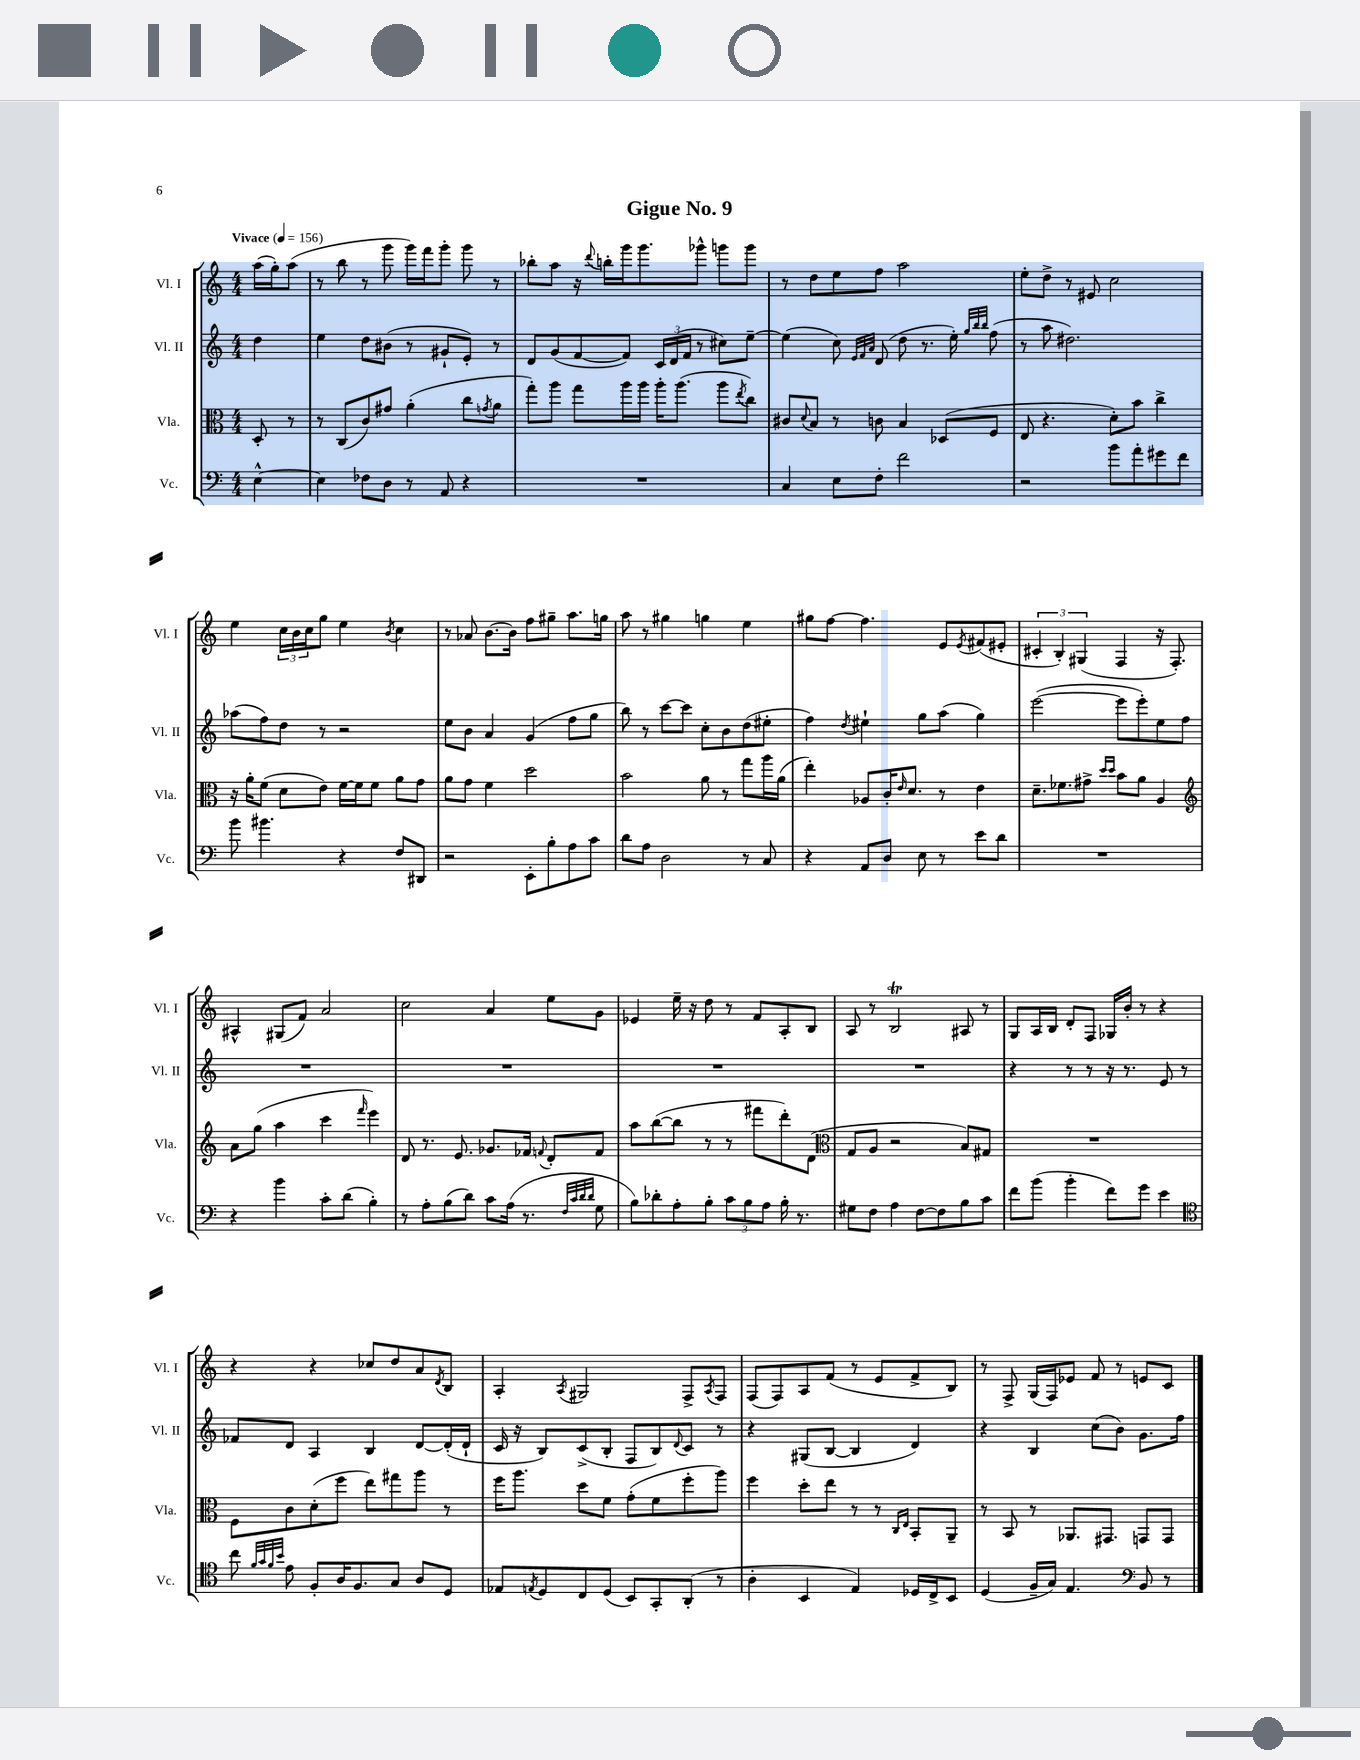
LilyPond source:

\header { title = "Gigue No. 9" }
<<
\new StaffGroup <<
\new Staff = "s0" \with { instrumentName = "Vl. I" shortInstrumentName = "Vl. I" } {
    \clef treble \key c \major \numericTimeSignature \time 4/4 \partial 4 \tempo "Vivace" 4 = 156
    a''16( g''16-.) a''8( |
    r8 b''8 r8 g'''8 g'''16) f'''16 g'''8-. g'''8 r8 |
    bes''8-. a''8 r16 \appoggiatura { d'''8 } b''16-. g'''16 g'''8. ges'''8-^ g'''8 g'''8 |
    r8 d''8 e''8 f''8 a''2 |
    e''8-. d''8-> r8 eis'8 c''2 |
    e''4 \tuplet 3/2 { c''16 b'16 c''16 } g''8 e''4 \acciaccatura { b'8 } c''4 |
    r8 aes'8 b'8.~ b'16 f''8 gis''8-- a''8. g''16 |
    a''8 r8 gis''4 g''4 e''4 |
    gis''8 f''8~ f''4. e'8 \acciaccatura { e'8 } fis'8( eis'8-. |
    \tuplet 3/2 { cis'4-. b4-.) gis4( } f4 r16 f8.-.) |
    ais4-^ gis8( f'8) a'2 |
    c''2 a'4 e''8 g'8 |
    ees'4 e''16-- r16 d''8 r8 f'8 a8-. b8 |
    a8 r8 b2\trill ais8 r8 |
    g8 a16 b16 d'8-. f8 ges16 b'16-. r8 r4 |
    r4 r4 ces''8 d''8 a'8 \acciaccatura { d'8 } b8 |
    a4-. \acciaccatura { a8 } gis2 f8-> \acciaccatura { a8 } f8 |
    f8( f8) a8 f'8( r8 e'8 f'8-> b8) |
    r8 f8-> g16( f16) ees'8 f'8 r8 e'8 c'8 \bar "|." |
}
\new Staff = "s1" \with { instrumentName = "Vl. II" shortInstrumentName = "Vl. II" } {
    \clef treble \key c \major \numericTimeSignature \time 4/4 \partial 4
    d''4 |
    e''4 d''8 bis'8( r8 gis'8-! e'8-.) r8 |
    d'8 g'8( f'8~ f'8) \tuplet 3/2 { c'16 d'16( f'16 } r8 cis''8) e''8~-- |
    e''4( c''8) \grace { e'32 f'32 a'32 } d'8( d''8 r8. e''16-.) \grace { g''32 b''32 b''32 } f''8( |
    r8 a''8 dis''2.) |
    aes''8( f''8) d''8 r8 r2 |
    e''8 b'8 a'4 g'4( f''8 g''8 |
    b''8) r8 c'''8~ c'''8 c''8-. b'8 d''8( eis''8-. |
    f''4) \acciaccatura { d''8 } eis''4-! g''8 a''8( g''4) |
    e'''2~( e'''8 e'''8-.) e''8 f''8 |
    R1 |
    R1 |
    R1 |
    R1 |
    r4 r8 r8 r16 r8. e'8 r8 |
    fes'8 d'8 a4 b4 d'8~ d'16-.( d'16-! |
    c'16 r16 b8) c'8->( b8-. f8 b8) \appoggiatura { d'8 } c'8 r8 |
    r4 gis8( b8~ b4 d'4) |
    r4 b4 c''8( b'8) g'8. f''16 \bar "|." |
}
\new Staff = "s2" \with { instrumentName = "Vla." shortInstrumentName = "Vla." } {
    \clef alto \key c \major \numericTimeSignature \time 4/4 \partial 4
    d8-. r8 |
    r8 c8( c'8) gis'8 a'4-.( c''8 \acciaccatura { g'8 } a'8 |
    g''8-.) a''8 g''8 a''16 a''16 a''16-. a''8.( a''8 \acciaccatura { e''8 } c''8) |
    cis'8 \appoggiatura { d'8 } b8 r8 c'8 b4 des8( f8 |
    e8 r4. d'8-.) b'8 c''4-> |
    r16 a'16-. f'8( d'8 e'8) f'16~ f'16 f'8 a'8 g'8 |
    a'8 g'8 f'4 d''2 |
    b'2 a'8 r8 g''8 a''16 a'16( |
    e''4-.) aes8 c'16-. \grace { e'16 } d'8. r8 e'4 |
    d'8.-- fes'8. gis'8-> \grace { d''16 d''16 } b'8 a'8 a4 |
    \clef treble a'8 g''8( a''4 c'''4 \grace { f'''16 } e'''4) |
    d'8 r8. e'8. ges'8. fes'16 \appoggiatura { f'8 } d'8-. f'8 |
    a''8 b''8~( b''8 r8 r8 fis'''8 d'''8-.) d'8( |
    \clef alto g8 a8 r2 b8) gis8 |
    R1 |
    f8 c'8 d'8-.( f''8 e''8) gis''8 a''8 r8 |
    f''16 a''8. d''8 f'8 g'8-.( f'8 f''8-. a''8) |
    f''4 d''8-. e''8 r8 r8 \grace { c16 e16 } b,8-. a,8-- |
    r8 b,8 r8 aes,8. gis,8. g,8 g,8 \bar "|." |
}
\new Staff = "s3" \with { instrumentName = "Vc." shortInstrumentName = "Vc." } {
    \clef bass \key c \major \numericTimeSignature \time 4/4 \partial 4
    e4~-^ |
    e4 fes8 d8 r8 a,8 r4 |
    R1 |
    c4 e8 f8-. f'2 |
    r2 b'8 a'8-. gis'8 f'8 |
    b'8 bis'4. r4 f8 dis,8 |
    r2 e,8-. b8-. a8 c'8 |
    d'8 a8 d2 r8 c8 |
    r4 a,8 d8 e8 r8 e'8 d'8 |
    R1 |
    r4 b'4 c'8-. d'8( b4-.) |
    r8 a8-. b8( d'8) c'8 a16( r8. \grace { f32 c'32 d'32 d'32 } g8 |
    b8) des'8-. a8-. b8-. \tuplet 3/2 { c'8 b8 a8 } b16-. r8. |
    gis8 f8 a4 f8~ f8 b8 c'8 |
    f'8 b'8( b'4-. f'8) g'8 e'4 |
    \clef tenor c''8 \grace { f'32 g'32 f'32 b'32 } e'8 f8-. a16 f8. g8 a8 d8 |
    ees8 \acciaccatura { e8 } d8 c8 d8( b,8) g,8-. a,8-.( r8 |
    a4-. b,4 e4) des16 c16-> b,8 |
    d4( f16-- g16) e4. \clef bass b,8 r8 \bar "|." |
}
>>
>>
\layout { \context { \Score \remove "Bar_number_engraver" } }
